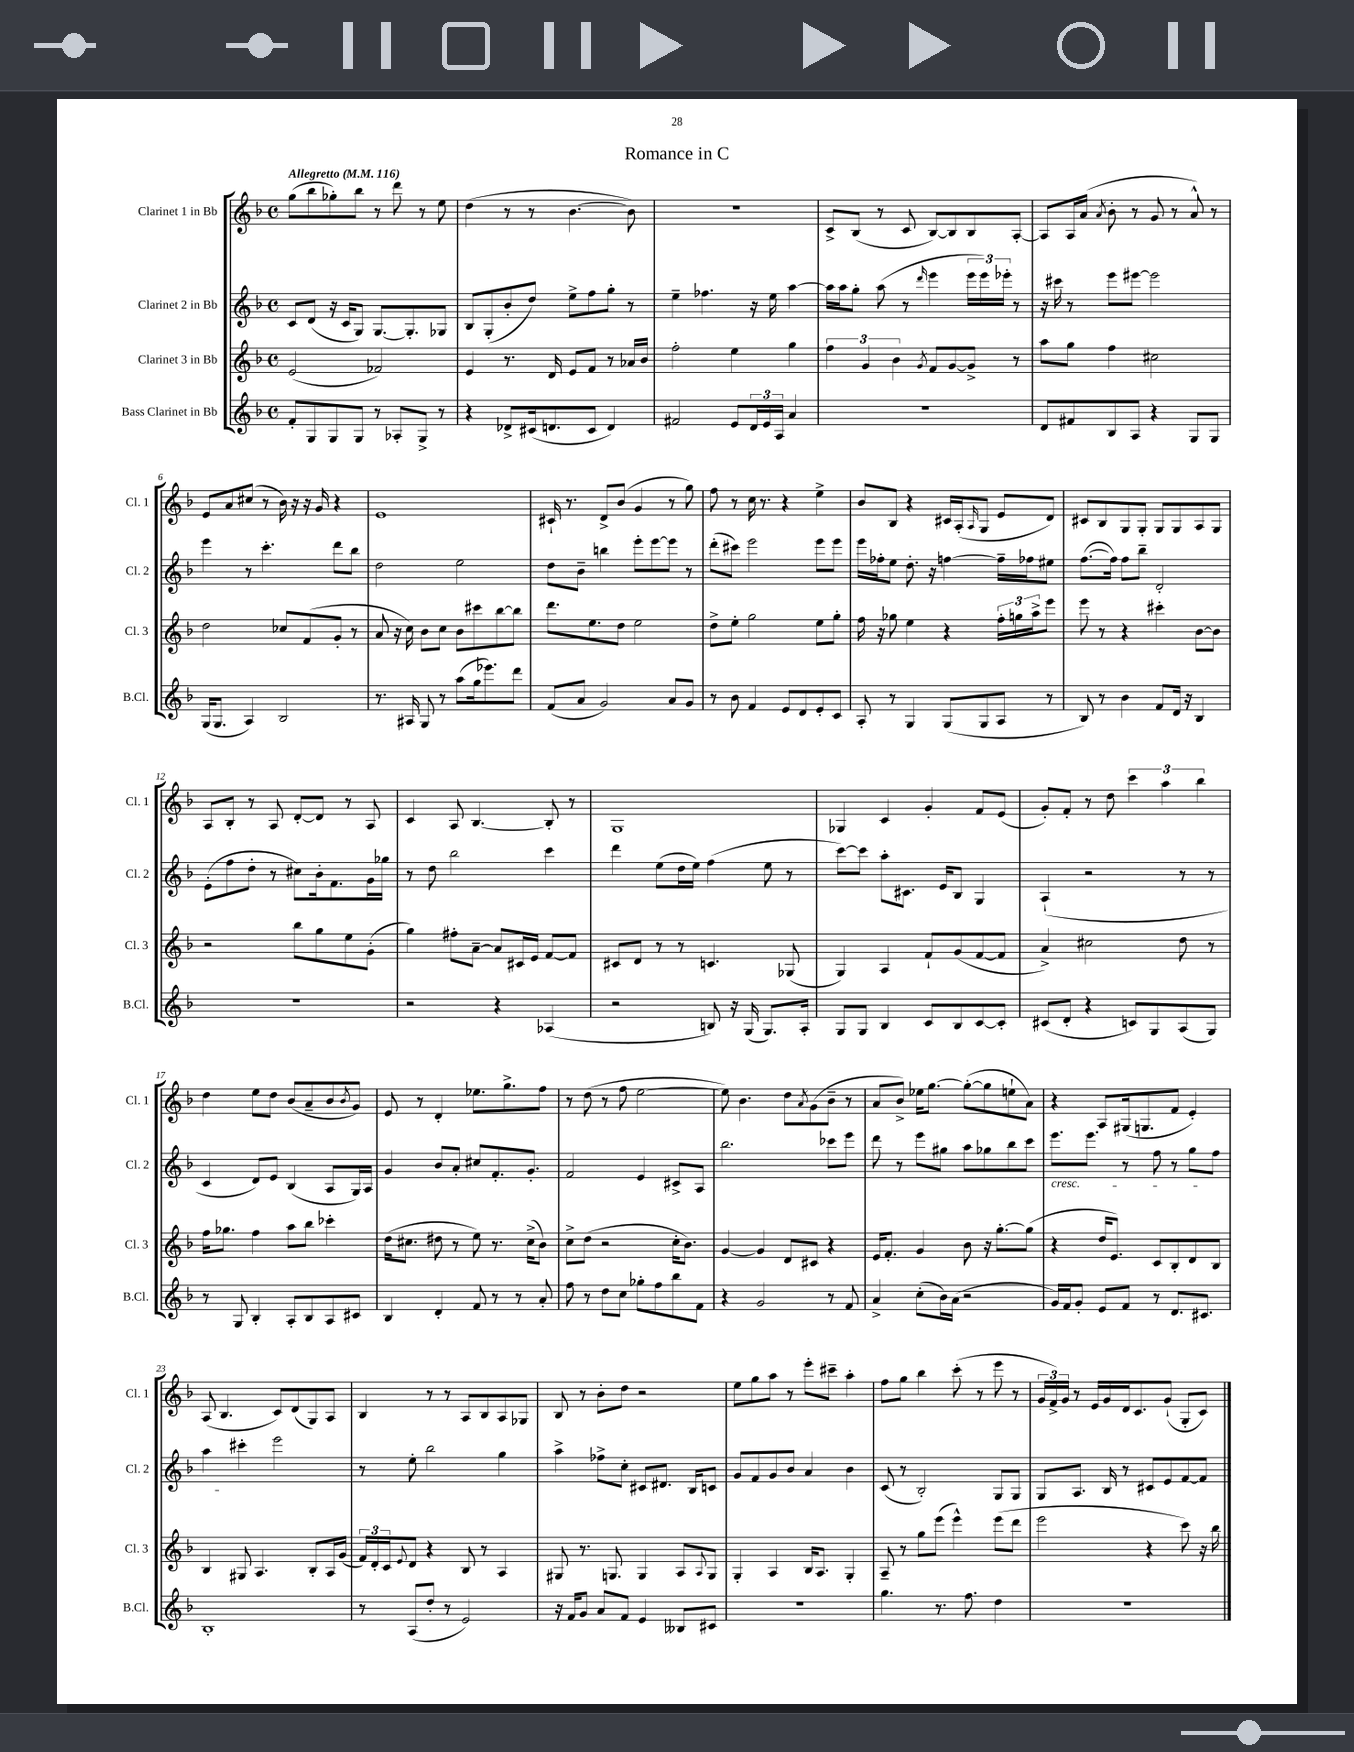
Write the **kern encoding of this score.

**kern	**kern	**kern	**kern
*staff4	*staff3	*staff2	*staff1
*clefG2	*clefG2	*clefG2	*clefG2
*k[b-]	*k[b-]	*k[b-]	*k[b-]
*M4/4	*M4/4	*M4/4	*M4/4
*met(c)	*met(c)	*met(c)	*met(c)
*MM116	*MM116	*MM116	*MM116
8f'	(2e	8c	(8gg
8G	.	(8d	8bb-
8G	.	16r	8gg-')
.	.	16c	.
8G	.	8G)	8bb-
8r	2f-)	[8.G	8r
8A-'	.	.	8ddd
.	.	8.G']	.
8G^	.	.	8r
8r	.	8G-	8ee
=	=	=	=
4r	4e	8B-	(4dd
.	.	(8G'	.
8d-^	8.r	8b-'	8r
(16c#	.	8dd)	8r
8.d	16d	.	.
.	8e	8ee^	[4.b-
8c#	8f	8ff	.
4d)	8r	8gg'	.
.	16a-	8r	8b-])
.	16b-	.	.
=	=	=	=
2f#	2ff'	4ee~	1r
.	.	4.ff-	.
8e	4ee	.	.
24d	.	16r	.
24e	.	.	.
.	.	16ee	.
24A	.	.	.
4a	4gg	[4aa	.
=	=	=	=
1r	6ff	16aa]	8c^
.	.	16aa	.
.	.	8gg'	(8B-
.	6g	.	.
.	.	(8aa	8r
.	6b-	.	.
.	.	8r	8c
.	8qg	16qqddd	.
.	8f	4eee	[8B-)
.	[8g	.	8B-]
.	8g^]	24eee	8B-
.	.	24eee)	.
.	.	24eee-'	.
.	8r	8r	[8A'
=	=	=	=
8d	8aa	16r	8A]
.	.	16ccc#	.
8f#	8gg	8r	16A
.	.	.	(16a
.	.	.	8qa
8B-	4ff	8eee	8b-'
8A	.	[8eee#	8r
4r	2cc#	2eee#]	8g
.	.	.	8r
8G	.	.	8a^^)
8G	.	.	8r
=	=	=	=
(16G	2dd	4eee	8e
8.G	.	.	.
.	.	.	8a
4A)	.	8r	(8cc#
.	.	4.ccc'	8r
2B-	8cc-	.	16b-)
.	.	.	16r
.	(8f	.	16r
.	.	.	16g
.	8g'	8ddd	4r
.	8r	8bb-	.
=	=	=	=
8.r	8a	2dd	1e
.	16r	.	.
16A#	16cc)	.	.
8G	8b-	.	.
8r	8cc	.	.
(8aa	8b-	2ee	.
16gg	8ccc#	.	.
8.eee-)	.	.	.
.	[8bb-	.	.
8ddd	8bb-]	.	.
=	=	=	=
(8f	8.ddd	8dd	16c#`
.	.	.	8.r
8a	.	8b-~	.
.	8.ee	.	.
2g)	.	4bb	8d^
.	8dd	.	(8b-
.	2ee	8eee'	4g
.	.	[8eee	.
8a	.	8eee]	8r
8g	.	8r	8gg)
=	=	=	=
8r	8dd^	(8ddd'	8ff
8b-	8ee'	8ccc#)	8r
4f	2gg	2eee	16cc
.	.	.	8.r
8e	.	.	4r
8d	.	.	.
8e'	8ee	8eee	4ee^
8c	8gg'	8eee	.
=	=	=	=
8A'	16ff	16eee	8b-
.	16r	16ff-'	.
8r	8gg-	8ee	8B-
4G	4ee	8.dd'	4r
.	.	16r	.
(8G	4r	[4ff	16c#
.	.	.	(16A'
.	.	.	16qqA
8G	.	.	8G
8A	24ff'	16ff~]	8e
.	24gg	.	.
.	.	16ff-	.
.	24aa^	.	.
8r	8eee	8ee#	8d)
=	=	=	=
8B-)	8eee	([8.ff	8c#
8r	8r	.	8B-
.	.	16ff])	.
4b-	4r	8ff	8G
.	.	8bb-~	8G'
8f	4ccc#'	2d'	8G
16d	.	.	8G
16r	.	.	.
4B-	[8b-	.	8A
.	8b-]	.	8G
=	=	=	=
1r	2r	(8e'	8A
.	.	8ff	8B-'
.	.	8dd'	8r
.	.	8r	8A
.	8bb-	8cc#)	[8d'
.	8gg	16b-'	8d]
.	.	8.f	.
.	8ee	.	8r
.	(8g'	16g	8A
.	.	16gg-	.
=	=	=	=
2r	4gg)	8r	4c
.	.	8dd	.
.	8ff#'	2bb-	8A
.	[8a~	.	[4.B-
4r	8a]	.	.
.	16c#	.	.
.	16e	.	.
(4A-	[8f	4ccc	8B-']
.	8f]	.	8r
=	=	=	=
2r	8c#	4ddd	1G
.	8d	.	.
.	8r	(8ee	.
.	8r	16dd	.
.	.	16ee)	.
8B)	4.c	(4ff	.
16r	.	.	.
(16G	.	.	.
8.G)	.	8ee	.
.	(8G-	8r	.
16A'	.	.	.
=	=	=	=
8G	4G)	[8ccc)	4G-
8G	.	8ccc]	.
4B-	4A	8aa'	4c
.	.	8.c#	.
8c	8f`	.	4g'
.	.	16e	.
8B-	(8g	8B-	.
[8c	[8f	4G	8f
8c']	8f]	.	(8e
=	=	=	=
(8c#	4a^)	(4A`	8g')
8d'	.	.	8f'
4r	2cc#	2r	8r
.	.	.	8dd
8c)	.	.	6ccc
8G	.	.	.
.	.	.	6aa
(8A	8dd	8r	.
.	.	.	6bb-
8G)	8r	8r	.
=	=	=	=
8r	16ff	4c	4dd
.	8.gg-	.	.
8G	.	.	.
4B-'	4ff	8d)	8ee
.	.	8e	8dd
8A'	8aa	(4B-	(8b-
8B-	8bb-	.	8a~
8A	4ccc-'	8A	8b-
.	.	.	8qb-
8c#	.	16G)	8g)
.	.	16A	.
=	=	=	=
4B-	(16dd	4g	8e
.	8.cc#	.	.
.	.	.	8r
4d'	8dd#	8b-	4d'
.	8r	8a'	.
8f	8ee)	8cc#	8.ee-
8r	8.r	8.f'	.
.	.	.	8.gg^
8r	.	.	.
.	(16cc#^	8.g'	.
8a'	8b-)	.	8ff
=	=	=	=
8ff	8cc^	2f	8r
8r	(8dd	.	(8dd
8dd	2r	.	8r
8cc	.	.	8ff
8gg-'	.	4e	[2ee
8ff	.	.	.
8bb-	16cc'	8c#^	.
.	8.b-)	.	.
8f	.	8A	.
=	=	=	=
4r	[4g	2.bb-	8ee])
.	.	.	4.b-
2g	4g]	.	.
.	8d	.	8dd
.	.	.	8qa
.	8c#	.	(8g
8r	4r	8ccc-	8b-~
8f	.	8eee	8r
=	=	=	=
4a^	16e	8ddd	8a
.	8.f'	.	.
.	.	8r	8b-^)
(8cc'	4g	8eee	16ee-
.	.	.	[8.gg
16b-)	.	8gg#	.
(16a	.	.	.
2r	8b-	8aa	(8gg'_
.	16r	8gg-	8gg]
.	[8.gg'	.	.
.	.	8bb-	8ee`
.	(8gg]	8ccc	8a)
=	=	=	=
16g)	4r	8.eee	4r
16f	.	.	.
8g'	.	.	.
.	.	8.eee	.
8e	16dd	.	8A
.	8.e)	.	.
8f	.	8r	(16G#
.	.	.	8.G
8r	8c	8ff	.
8.d	8B-'	8r	8f
.	8d	8gg	4e')
8.c#	.	.	.
.	8B-	8ff	.
=	=	=	=
1B-'	4B-	4aa	(8A
.	.	.	4.B-
.	8G#	4ccc#'	.
.	4.A	.	.
.	.	2eee	8c)
.	.	.	(8d
.	8B-'	.	8G)
.	16A	.	8A
.	(16g	.	.
=	=	=	=
8r	24f)	8r	4B-
.	24d'	.	.
.	24c	.	.
.	8qqe	.	.
(8A	8d	8ee'	.
8dd'	4r	2bb-	8r
8r	.	.	8r
2e)	8B-	.	8A
.	8r	.	8B-
.	4A	4gg	8A
.	.	.	8G-
=	=	=	=
16r	8G#	4aa^	8B-
16f	.	.	.
8g	8.r	.	8r
8a	.	8ff-^	8b-'
.	8.G	.	.
8f	.	8cc'	8dd
4e	4G	8c#	2r
.	.	8.d#	.
8B--	8A	.	.
.	.	16B-	.
.	8qqA	.	.
8c#	8G	8c	.
=	=	=	=
1r	4G'	8g	8ee
.	.	8f	8gg
.	4A	8g	8aa
.	.	8b-	8r
.	16B-	4a	8eee'
.	8.A	.	.
.	.	.	8ccc#~
.	4G'	4b-	4aa'
=	=	=	=
4.gg	8A~	(8c	8ff
.	8r	8r	8gg
.	8gg	2B-')	4bb-
8.r	(8eee	.	.
.	4eee^^)	.	(8ccc'
8.ff	.	.	.
.	.	.	8r
4dd	(8eee	8G	8eee
.	8ddd	8G	8r
=	=	=	=
1r	2eee	8G	24g
.	.	.	24f^)
.	.	.	24g
.	.	8.A	8r
.	.	.	16e
.	.	16B-	16g
.	.	8r	16d
.	.	.	8.c
.	4r	8c#	.
.	.	8e	(8g`
.	8ccc)	[8f	8G'
.	16r	8f]	8c)
.	16bb-	.	.
==	==	==	==
*-	*-	*-	*-
